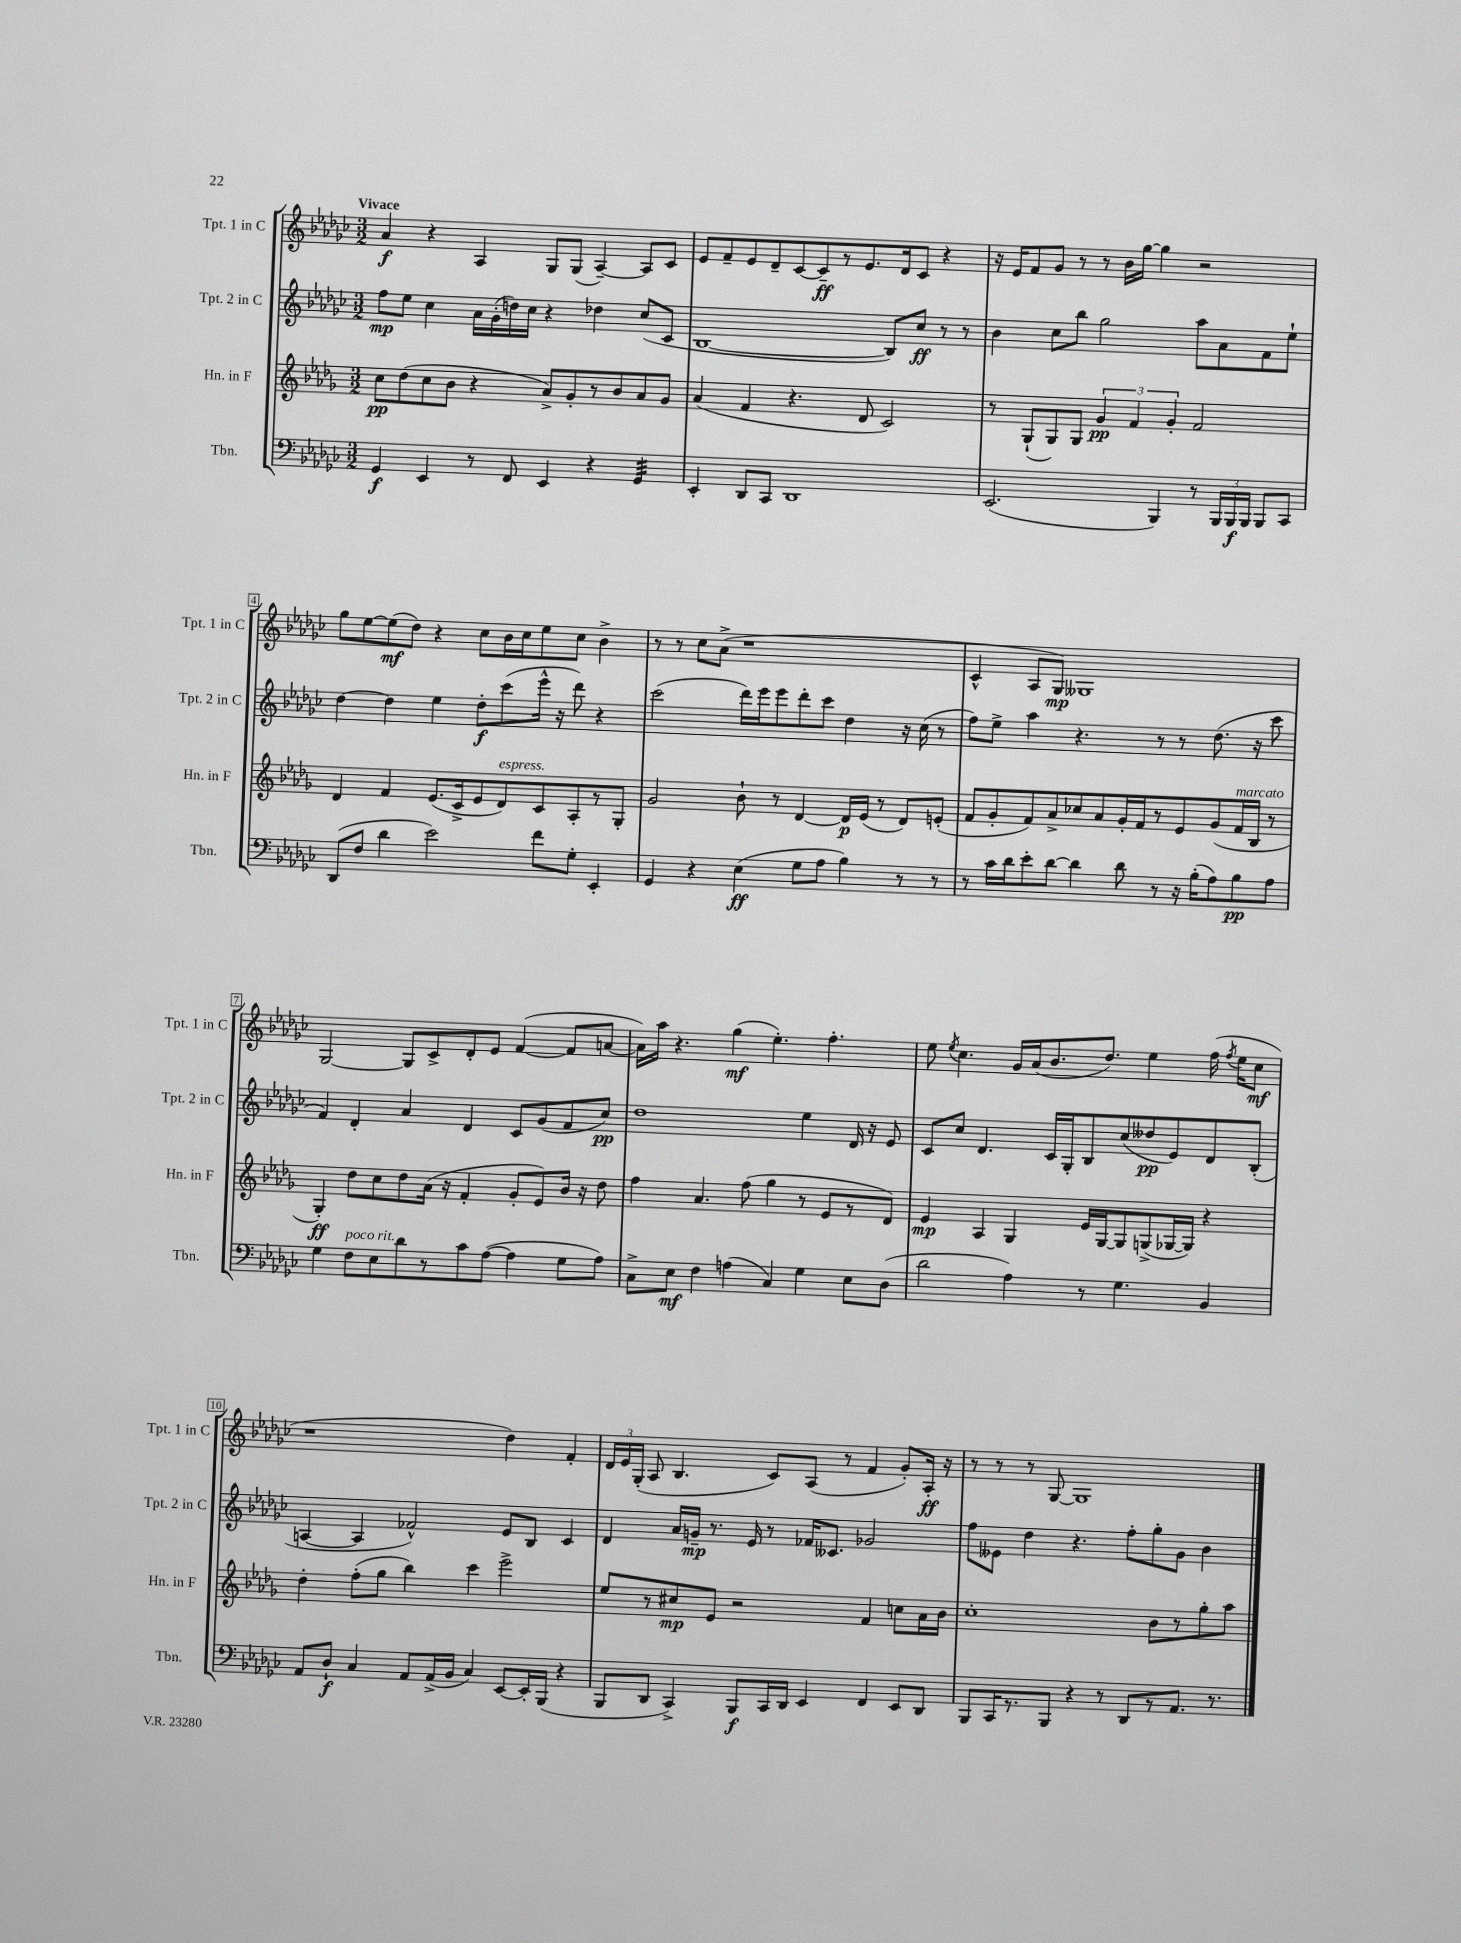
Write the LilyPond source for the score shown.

<<
\new StaffGroup <<
\new Staff = "s0" \with { instrumentName = "Tpt. 1 in C" shortInstrumentName = "Tpt. 1 in C" } {
    \clef treble \key ges \major \numericTimeSignature \time 3/2 \tempo "Vivace"
    \autoBeamOff aes'4\f r4 aes4 ges8[ ges8]( aes4~--) aes8[ ces'8] |
    ees'8[ f'8-- ees'8 des'8-- ces'8~ ces'8--\ff r8 ees'8. des'16 ces'8] r4 |
    r16 ees'16[ f'8 ges'8] r8 r8 bes'16[ ges''16]~ ges''4 r2 |
    ges''8[ ees''8~ ees''8\mf( des''8]) r4 ces''8[ bes'16 ces''16 ees''8 ces''8] bes'4-> |
    r8 r8 ces''8[ aes'8]->( r1 |
    ces'4-^ aes8[ ges8]\mp) geses1 |
    ges2~ ges8[ ces'8-> des'8-. ees'8] f'4~( f'8[ a'8]~ |
    a'16[) aes''16] r4. ges''4\mf( ees''4.-.) f''4.-. |
    ees''8 \acciaccatura { ees''8 } ces''4. ges'16[ aes'16( bes'8. des''8.]) ees''4 f''16( \acciaccatura { f''8 } ees''16[ ces''8]\mf |
    r1 des''4) f'4-. |
    \tuplet 3/2 { des'16[ ees'16 ges16]-.( } aes8 bes4. ces'8[) aes8]( r8 f'4 ges'8[-.) aes16]-.\ff r16 |
    r8 r8 r8 ges8~ ges1 \bar "|." |
}
\new Staff = "s1" \with { instrumentName = "Tpt. 2 in C" shortInstrumentName = "Tpt. 2 in C" } {
    \clef treble \key ges \major \numericTimeSignature \time 3/2
    \autoBeamOff f''8[\mp ees''8] ces''4 aes'16[ ges'16-.( d''16) ces''16] r4 des''4 ces''8[( ces'8] |
    bes1~ bes8[) ces''8]\ff r8 r8 |
    bes'4 ces''8[ bes''8] ges''2 aes''8[ aes'8 f'8 ees''8]-! |
    des''4~ des''4 ees''4 des''8[-.\f ces'''8( ees'''16]-^ r16 des'''8) r4 |
    ces'''2( des'''16[) ees'''16 ees'''8 des'''8-. ces'''8] des''4 r16 ces''16( r8 |
    f''8[) ees''8]-> aes''4 r4. r8 r8 des''8.( r16 ces'''8 |
    f'4) des'4-. aes'4 des'4 ces'8[ ges'8( f'8 ces''8]\pp) |
    des''1 ees''4 des'16 r16 ees'8 |
    ces'8[ ces''8] des'4. ces'16[ ges16-. bes8 ces''8( deses''8\pp ees'8) des'8 bes8]-.( |
    a4~ a4 fes'2-^) ees'8[ bes8] ces'4 |
    des'4 aes'16[ g'16]--\mp r8. ees'16 r8 fes'16[ ceses'8.] ges'2 |
    f''8[ eeses'8] des''4 r4. f''8[-. ges''8-. ges'8] bes'4 \bar "|." |
}
\new Staff = "s2" \with { instrumentName = "Hn. in F" shortInstrumentName = "Hn. in F" } {
    \clef treble \key des \major \numericTimeSignature \time 3/2
    \autoBeamOff c''8[\pp des''8( c''8 bes'8] r4 aes'8[->) ges'8-. r8 bes'8 aes'8 ges'8] |
    aes'4( f'4 r4. des'8 c'2) |
    r8 ges8[-!( ges8) ges8] \tuplet 3/2 { ges'4\pp f'4 ges'4-. } f'2 |
    des'4 f'4 ees'8.[( c'16-> ees'8 des'8^\markup { \italic "espress." }) c'8 aes8-. r8 ges8]-. |
    ges'2 bes'8-! r8 des'4~ des'16[\p ees'16]( r8 des'8[) e'8]-.( |
    f'8[ ges'8-. f'8) aes'8-> ces''8 aes'8 ges'16-. f'16 r8 ees'8 ges'8( f'16^\markup { \italic "marcato" } bes16] r8 |
    ges4-.\ff) des''8[ c''8 des''8 aes'16]( r16 f'4-. ges'8[-. ees'8) bes'16] r16 des''8 |
    f''4 aes'4. f''8( ges''4 r8 ees'8[ r8 des'8]) |
    ees'4\mp aes4 ges4 ees'16[ ges16~ ges8 g8->( ges16~ ges16]) r4 |
    des''4-. f''8[-.( ges''8] bes''4) c'''4 ees'''2-> |
    ees''8[ r8 cis''8\mp ees'8] r2 f'4 c''8[ aes'16 bes'16] |
    c''1-. bes'8[ r8 ges''8-. aes''8] \bar "|." |
}
\new Staff = "s3" \with { instrumentName = "Tbn." shortInstrumentName = "Tbn." } {
    \clef bass \key ges \major \numericTimeSignature \time 3/2
    \autoBeamOff ges,4\f ees,4 r8 f,8 ees,4 r4 ges,4:32 |
    ees,4-. des,8[ ces,8] des,1 |
    ees,2.( bes,,4) r8 \tuplet 3/2 { bes,,16[ bes,,16\f bes,,16] } bes,,8[ ces,8] |
    des,8[( f8] des'4 ees'2) f'8[ ges8]-. ees,4-. |
    ges,4 r4 ees4\ff( ges8[ aes8] bes4) r8 r8 |
    r8 ces'16[ des'16 ees'8-. des'8]~ des'4 des'8 r8 r16 bes16[-.( aes8) bes8\pp aes8] |
    ges4 f8[^\markup { \italic "poco rit." } ees8 des'8 r8 ces'8 aes8]~( aes4 ges8[ aes8]) |
    ces8[-> ees8]\mf f4 a4( ces4) ges4 ees8[ des8]( |
    des'2 aes4) r8 ges4. bes,4 |
    aes,8[ des8]-!\f ces4 aes,8[ aes,16->( bes,16] ces4) ees,8[~ ees,16-. bes,,16]( r4 |
    bes,,8[ des,8] ces,4->) bes,,8[\f ces,16 des,16] ees,4 f,4 ees,8[ des,8] |
    bes,,8[ ces,16 r8. bes,,8] r4 r8 des,8[ r8 aes,8.] r8. \bar "|." |
}
>>
>>
\layout { \context { \Score \override BarNumber.stencil = #(make-stencil-boxer 0.1 0.3 ly:text-interface::print) } }
